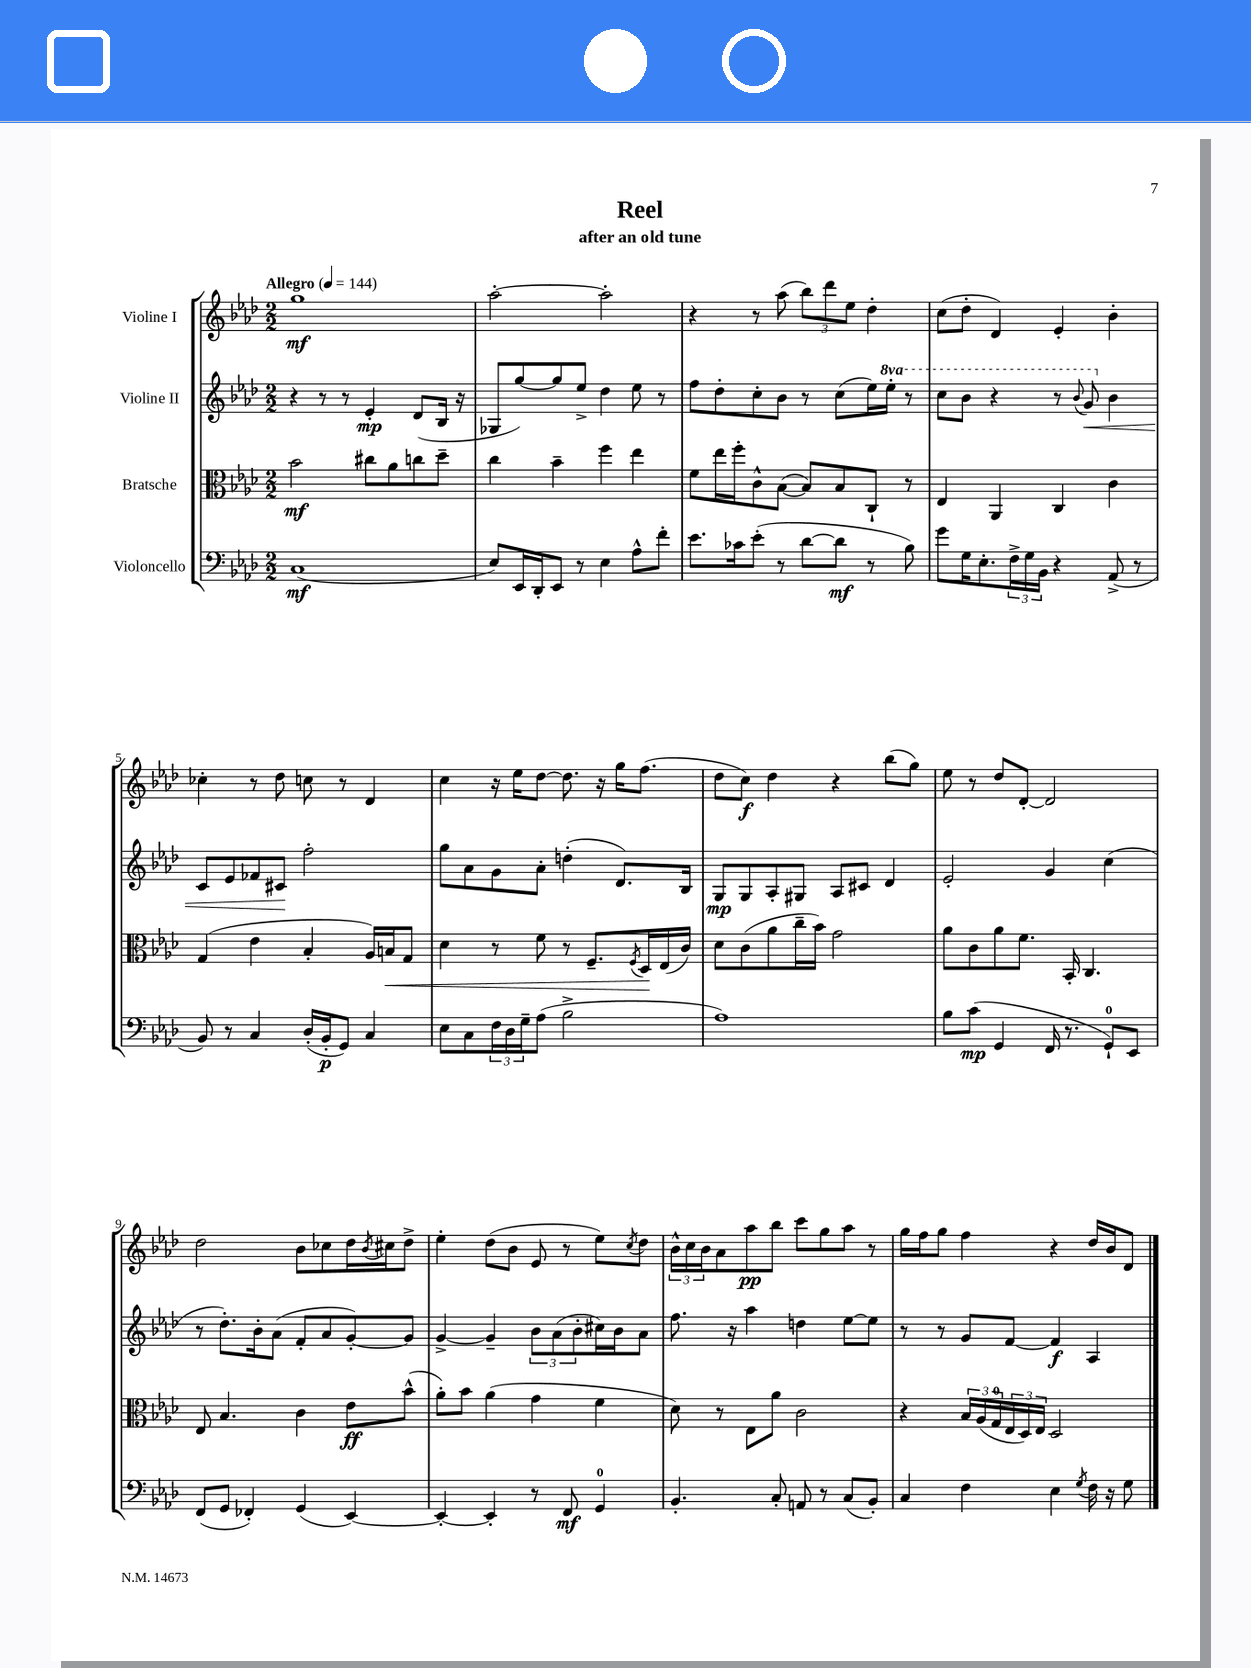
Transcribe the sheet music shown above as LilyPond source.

\header { title = "Reel" subtitle = "after an old tune" }
<<
\new StaffGroup <<
\new Staff = "s0" \with { instrumentName = "Violine I" } {
    \clef treble \key aes \major \numericTimeSignature \time 2/2 \tempo "Allegro" 4 = 144
    g''1\mf |
    aes''2~-. aes''2-. |
    r4 r8 aes''8( \tuplet 3/2 { bes''8) des'''8 ees''8 } des''4-. |
    c''8( des''8-. des'4) ees'4-. bes'4-. |
    ces''4-. r8 des''8 c''8 r8 des'4 |
    c''4 r16 ees''16 des''8~ des''8. r16 g''16 f''8.( |
    des''8 c''8\f) des''4 r4 bes''8( g''8) |
    ees''8 r8 des''8 des'8~-. des'2 |
    des''2 bes'8 ces''8 des''16 \acciaccatura { bes'8 } cis''16 des''8-> |
    ees''4-. des''8( bes'8 ees'8 r8 ees''8) \acciaccatura { c''8 } des''8 |
    \tuplet 3/2 { bes'16-^ c''16 bes'16 } aes'8 aes''8\pp bes''8 c'''8 g''8 aes''8 r8 |
    g''16 f''16 g''8 f''4 r4 des''16 bes'16 des'8 \bar "|." |
}
\new Staff = "s1" \with { instrumentName = "Violine II" } {
    \clef treble \key aes \major \numericTimeSignature \time 2/2 \set Staff.ottavationMarkups = #ottavation-simple-ordinals
    r4 r8 r8 ees'4-.\mp des'8( bes16 r16 |
    ges8 g''8~) g''8 ees''8-> des''4 ees''8 r8 |
    f''8 des''8-. c''8-. bes'8 r8 c''8( ees''16) \ottava #1 ees'''16-. r8 |
    c'''8 bes''8 r4 r8 \appoggiatura { bes''8 } g''8\< \ottava #0 bes'4 |
    c'8 ees'8 fes'8 cis'8\! f''2-. |
    g''8 aes'8 g'8 aes'8-. d''4-.( des'8.) bes16 |
    g8\mp g8 aes8-. gis8 aes8 cis'8 des'4 |
    ees'2-. g'4 c''4( |
    r8 des''8.-.) bes'16-. aes'8( f'8-. aes'8 g'8~-.) g'8 |
    g'4~-> g'4-- \tuplet 3/2 { bes'8 aes'8( bes'8-. } cis''16) bes'16 aes'8 |
    f''8. r16 aes''4 d''4 ees''8~ ees''8 |
    r8 r8 g'8 f'8~ f'4\f aes4 \bar "|." |
}
\new Staff = "s2" \with { instrumentName = "Bratsche" } {
    \clef alto \key aes \major \numericTimeSignature \time 2/2
    bes'2\mf cis''8 aes'8 c''8 des''8-- |
    c''4 bes'4-- f''4 ees''4 |
    f'8 ees''16 f''16-. c'8-^ bes8~( bes8) bes8 c8-! r8 |
    ees4 aes,4 c4 c'4 |
    g4( ees'4 bes4-. aes16) b16\< g8 |
    des'4 r8 f'8 r8 f8.-- \acciaccatura { f8 } des16\! ees16( c'16) |
    des'8 c'8( aes'8 c''16-- bes'16) g'2 |
    aes'8 c'8 aes'8 f'8. bes,16-. c4. |
    ees8 bes4. c'4 ees'8\ff bes'8-^( |
    aes'8-.) bes'8 aes'4( g'4 f'4 |
    des'8) r8 ees8 aes'8 c'2 |
    r4 \tuplet 3/2 { bes16 aes16( g16-0 } \tuplet 3/2 { ees16 des16) ees16 } des2 \bar "|." |
}
\new Staff = "s3" \with { instrumentName = "Violoncello" } {
    \clef bass \key aes \major \numericTimeSignature \time 2/2
    c1\mf( |
    ees8) ees,16 des,16-. ees,8 r8 ees4 aes8-^ f'8-. |
    ees'8. ces'16 ees'8-.( r8 des'8~ des'8\mf r8 bes8) |
    g'8 g16 ees8.-. \tuplet 3/2 { f16-> g16 bes,16 } r4 aes,8->( r8 |
    bes,8) r8 c4 des16-.( bes,16-.\p g,8) c4 |
    ees8 c8 \tuplet 3/2 { f16 des16 g16-- } aes8( bes2-> |
    aes1) |
    bes8 c'8\mp( g,4 f,16 r8. g,8-0-!) ees,8 |
    f,8( g,8 fes,4-.) g,4( ees,4~) |
    ees,4~-. ees,4-. r8 f,8\mf g,4-0 |
    bes,4.-. c8-. a,8 r8 c8( bes,8-.) |
    c4 f4 ees4 \acciaccatura { g8 } f16 r16 g8 \bar "|." |
}
>>
>>
